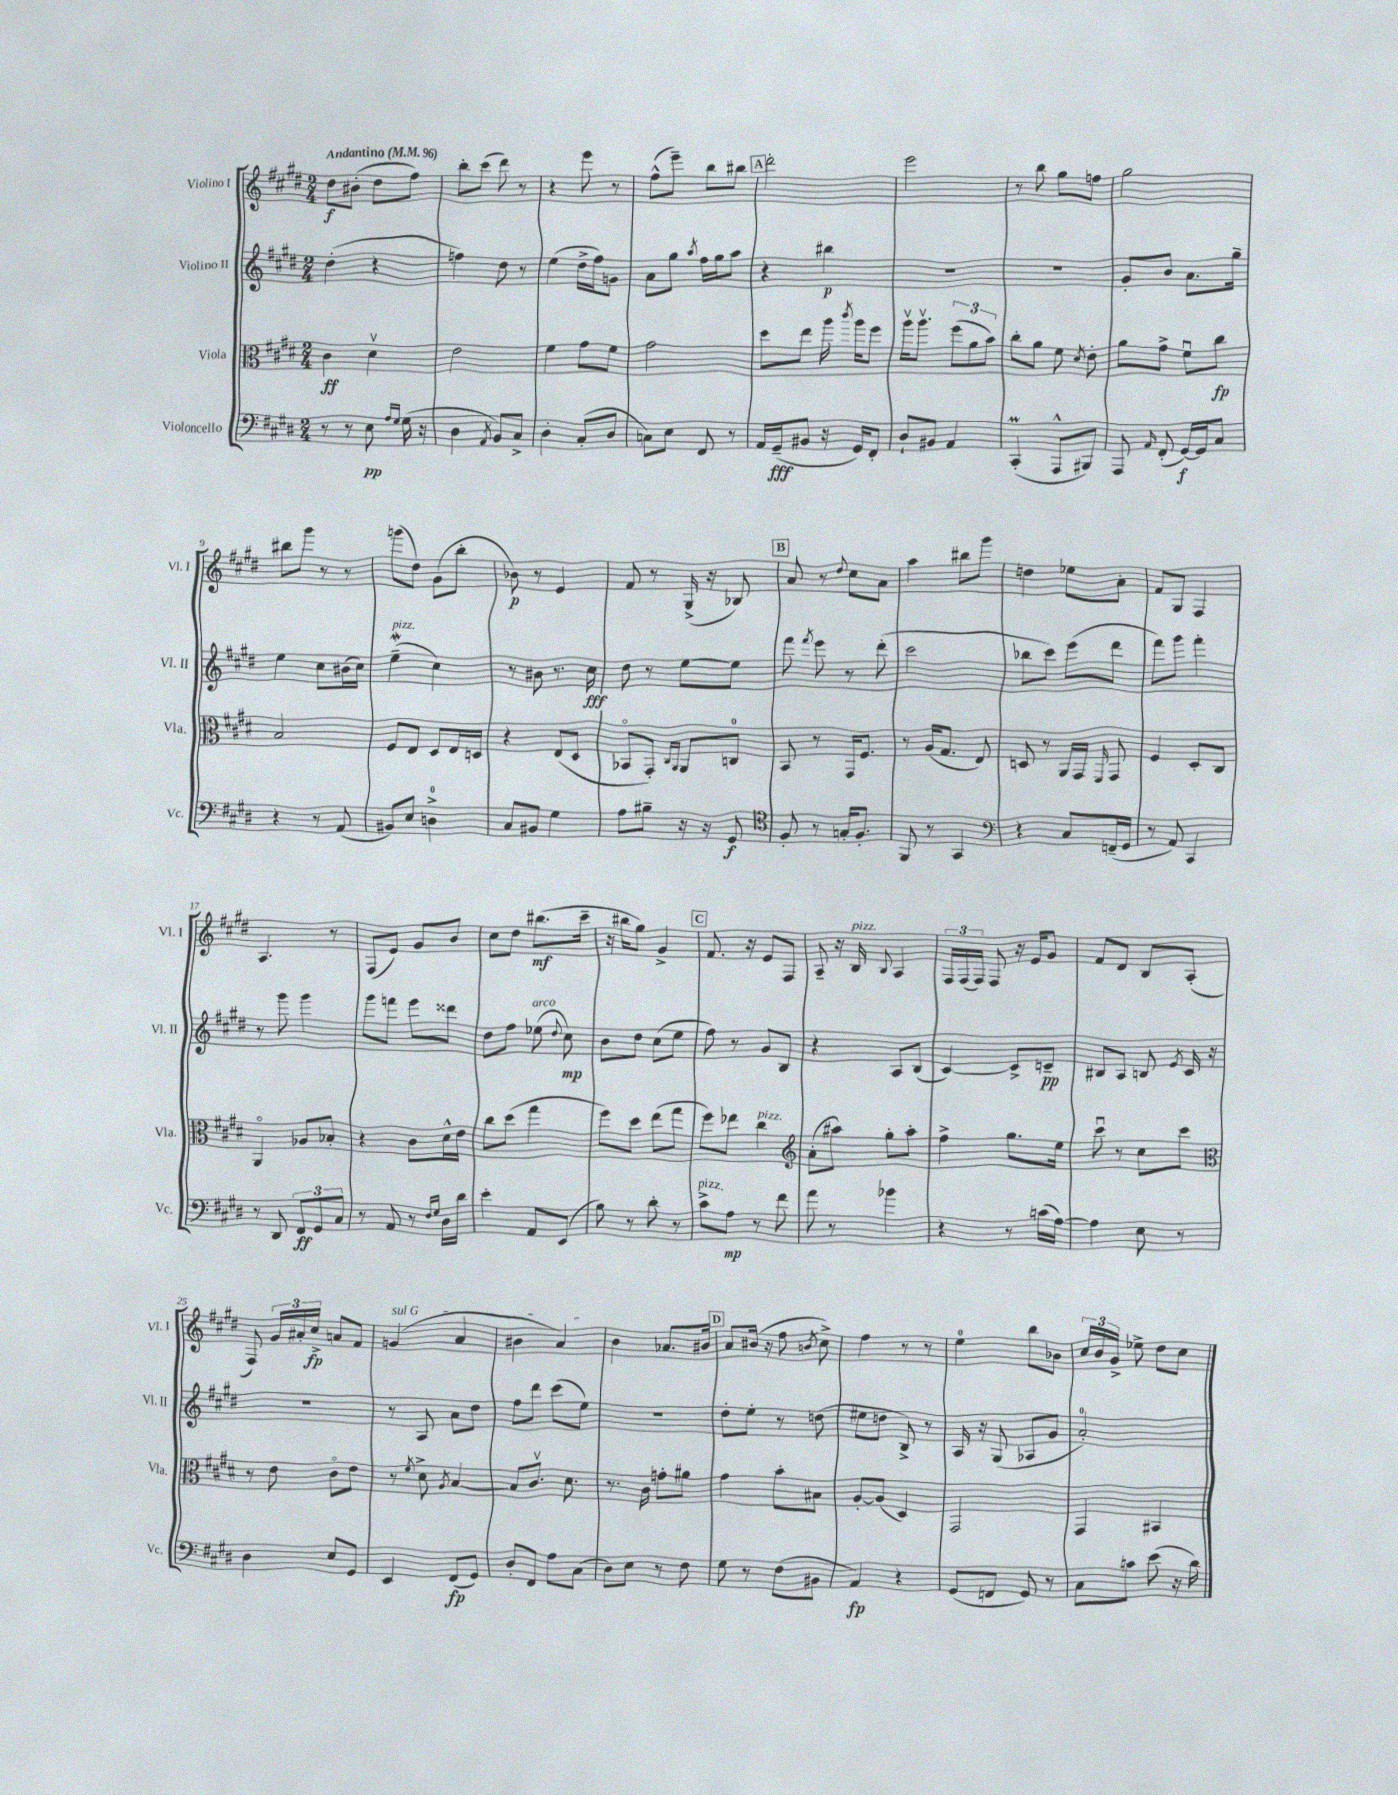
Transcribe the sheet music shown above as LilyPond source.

<<
\new StaffGroup <<
\new Staff = "s0" \with { instrumentName = "Violino I" shortInstrumentName = "Vl. I" } {
    \clef treble \key e \major \numericTimeSignature \time 2/4 \tempo "Andantino" 4 = 96
    \autoBeamOff dis''8[\f bis'8]-.( dis''8[ fis''8]) |
    b''8[-. cis'''8]( dis'''8) r8 |
    r4 e'''8 r8 |
    fis''8[-^( e'''8]--) b''8[ bis''8] |
    \mark \markup { \box "A" } dis'''2-. |
    e'''2 |
    r8 b''8 gis''8[ f''8] |
    gis''2 |
    bis''8[ gis'''8] r8 r8 |
    g'''8[( dis''8]) gis'8[( b''8]-. |
    bes'8\p) r8 e'4 |
    fis'8 r8 gis16->( r16 bes8) |
    \mark \markup { \box "B" } a'8 r8 \appoggiatura { dis''8 } cis''8[ a'8] |
    a''4 bis''8[ gis'''8] |
    d''4 ees''8[ a'8]-. |
    fis'8[ gis8] fis4 |
    a4. r8 |
    fis8[( e'8]) gis'8[ b'8] |
    cis''8[ dis''8] bis''8.[\mf( cis'''16]-- |
    r16 bis''16[ gis''8]) gis'4-> |
    \mark \markup { \box "C" } fis'8. r16 e'8[ fis8] |
    a8-- r16 b16^\markup { \italic "pizz." } \appoggiatura { b8 } a4 |
    \tuplet 3/2 { fis16[ fis16( fis16]) } fis8 r16 e'16[ gis'8] |
    fis'8[ dis'8] b8[ a8]-.( |
    fis8) \tuplet 3/2 { gis'16[ ais'16-. cis''16]->\fp } a'8[ fis'8] |
    \once \override TextSpanner.bound-details.left.text = \markup { \italic "sul G" } g'4\startTextSpan( a'4 |
    bis'4 a'4\stopTextSpan) |
    b'4 aes'8.[ bis'16] |
    \mark \markup { \box "D" } a'8[ bis'16]( r16 fis''8 \acciaccatura { b'8 } cis''8->) |
    fis''4 r8 r8 |
    e''4-0 b''8[ bes'8] |
    \tuplet 3/2 { cis''16[ b'16 gis'16]-> } ees''8-> dis''8[ cis''8] \bar "|." |
}
\new Staff = "s1" \with { instrumentName = "Violino II" shortInstrumentName = "Vl. II" } {
    \clef treble \key e \major \numericTimeSignature \time 2/4
    \autoBeamOff dis''4-.( r4 |
    f''4) dis''8 r8 |
    e''4( dis''16[-> fis''16) g'8] |
    a'8[ gis''8] \acciaccatura { a''8 } fis''16[ gis''16 a''8] |
    \mark \markup { \box "A" } r4 bis''4\p |
    R2 |
    R2 |
    gis'8[-. b'8] a'8.[ gis''16]-- |
    e''4 cis''8[ bis'16( cis''16]) |
    e''4--\mordent^\markup { \italic "pizz." }( cis''4) |
    r8 bis'8 r8. cis''16\fff |
    dis''8 r8 e''8[~ e''8] |
    \mark \markup { \box "B" } fis'''8 \acciaccatura { fis'''8 } e'''8 r8 dis'''8-.( |
    cis'''2 |
    bes''8[ cis'''8]) e'''8[( dis'''8] |
    fis'''8[) gis'''8] fis'''4-. |
    r8 gis'''8 gis'''4 |
    gis'''8[ f'''8] e'''8[ disis'''8] |
    dis''8[ fis''8] ees''8^\markup { \italic "arco" }( \appoggiatura { dis''8 } cis''8\mp) |
    b'8[ dis''8] cis''8[( e''8] |
    \mark \markup { \box "C" } fis''8) r8 gis'8[ b8] |
    r4 a8[ b8]( |
    cis'4~) cis'8[-> c'8]--\pp |
    bis8[ a8] b8 \acciaccatura { e'8 } cis'16 r16 |
    R2 |
    r8 a8 a'8[ dis''8] |
    fis''8[ dis'''8] cis'''8[( e''8]) |
    r2 |
    \mark \markup { \box "D" } dis''8[-. e''8]-. r8 d''8( |
    eis''8[ d''8] b8->) r8 |
    a16 r16 gis8( aes8[ gis'8] |
    a'2-0-.) \bar "|." |
}
\new Staff = "s2" \with { instrumentName = "Viola" shortInstrumentName = "Vla." } {
    \clef alto \key e \major \numericTimeSignature \time 2/4
    \autoBeamOff cis'4\ff dis'4\upbow |
    e'2 |
    fis'4 gis'8[ fis'8] |
    gis'2 |
    \mark \markup { \box "A" } dis''8[ e''8] a''16 \acciaccatura { cis'''8 } a''16[ fis''8] |
    a''16[\upbow a''8.]\upbow \tuplet 3/2 { fis''8[( a'8 b'8]) } |
    cis''8[-. a'8] fis'8 \acciaccatura { dis'8 } e'8-. |
    a'8[ gis'8]-> fis'8[\downbow cis''8]\fp |
    b2 |
    fis8[ e8] dis8[ e16 d16] |
    r4 e8[( dis8] |
    bes,8[\flageolet gis,8]-.) \grace { cis16[ a,16] } a,8[ c8]-0 |
    \mark \markup { \box "B" } b,8 r8 gis,16[ fis8.] |
    r8 a16[( gis8.] e8) |
    d8 r8 a,16[ gis,16] \grace { fis,16 } gis,8 |
    fis4 dis8[-. cis8] |
    a,4\flageolet aes8[ bes8]-. |
    r4 cis'8[ dis'16-^ e'16] |
    cis''8[ dis''8]( gis''4 |
    fis''8[) dis''8] e''8[( gis''8] |
    \mark \markup { \box "C" } fis''8[) ees''8] cis''4^\markup { \italic "pizz." } |
    \clef treble a'8[-.( ais''8]) gis''8[-. ais''8]-. |
    fis''4-> gis''8.[ e''16] |
    cis'''8\downbow r8 cis''8[ cis'''8] |
    \clef alto r8 e'8 cis'8[\flageolet e'8] |
    r8 \acciaccatura { fis'8 } dis'8-> \acciaccatura { a8 } b4~ |
    b8[ cis'8.]\upbow dis'8. |
    r8. cis'16 g'8[-. ais'8] |
    \mark \markup { \box "D" } gis'4 b'8[-. bis8] |
    a8[~-. a8]( dis4) |
    gis,2 |
    gis,4 bis,4 \bar "|." |
}
\new Staff = "s3" \with { instrumentName = "Violoncello" shortInstrumentName = "Vc." } {
    \clef bass \key e \major \numericTimeSignature \time 2/4
    \autoBeamOff r8 r8 e8\pp \grace { a16[ gis16] } gis16( r16 |
    dis4 \acciaccatura { a,8 } b,8[) cis8]-> |
    dis4-. cis8[-.( dis8] |
    c8[) e8] fis,8 r8 |
    \mark \markup { \box "A" } a,16[ gis,16--\fff( bis,8] r16 gis,16[) fis,8]-. |
    dis8[-! bis,8] a,4 |
    cis,4-.\prall( a,,8[-^ bis,,8]) |
    a,,8 \grace { a,16 } fis,8-.( gis,16[~\f) gis,16 cis8] |
    r4 r8 a,8( |
    bis,8[) e8] d4-0-> |
    cis8[ bis,8] gis4 |
    a8[ bis8]-- r16 r16 gis,8\f |
    \mark \markup { \box "B" } \clef tenor fis8-. r8 g16[-. fis8.]-. |
    fis,8 r8 gis,4 |
    \clef bass r4 cis8[ f,16--( gis,16] |
    r8 a,8) cis,4 |
    r8 dis,8 \tuplet 3/2 { fis,8[\ff gis,8 cis8] } |
    r8 a,8 r8 \grace { fis16[ gis16] } dis16[ dis'16] |
    e'4-. a,8[ e,8]( |
    b8) r8 dis'8-. r8 |
    \mark \markup { \box "C" } cis'8[->^\markup { \italic "pizz." } a8]\mp r8 fis'8 |
    a'8 r8 bes'4 |
    r4 r8 c'16[( a16]~) |
    a4 e8 r8 |
    dis4 e8[ gis,8] |
    e,4 fis,8[\fp( gis,8]) |
    dis8[-. fis,8] a8[ cis8]( |
    dis8[) e8] r8 fis8 |
    \mark \markup { \box "D" } gis8 r8 fis8[( bis,8] |
    a,4\fp) r4 |
    gis,8[( f,8] gis,8) r8 |
    cis8[ c'8] e'8( r16 dis'16) \bar "|." |
}
>>
>>
